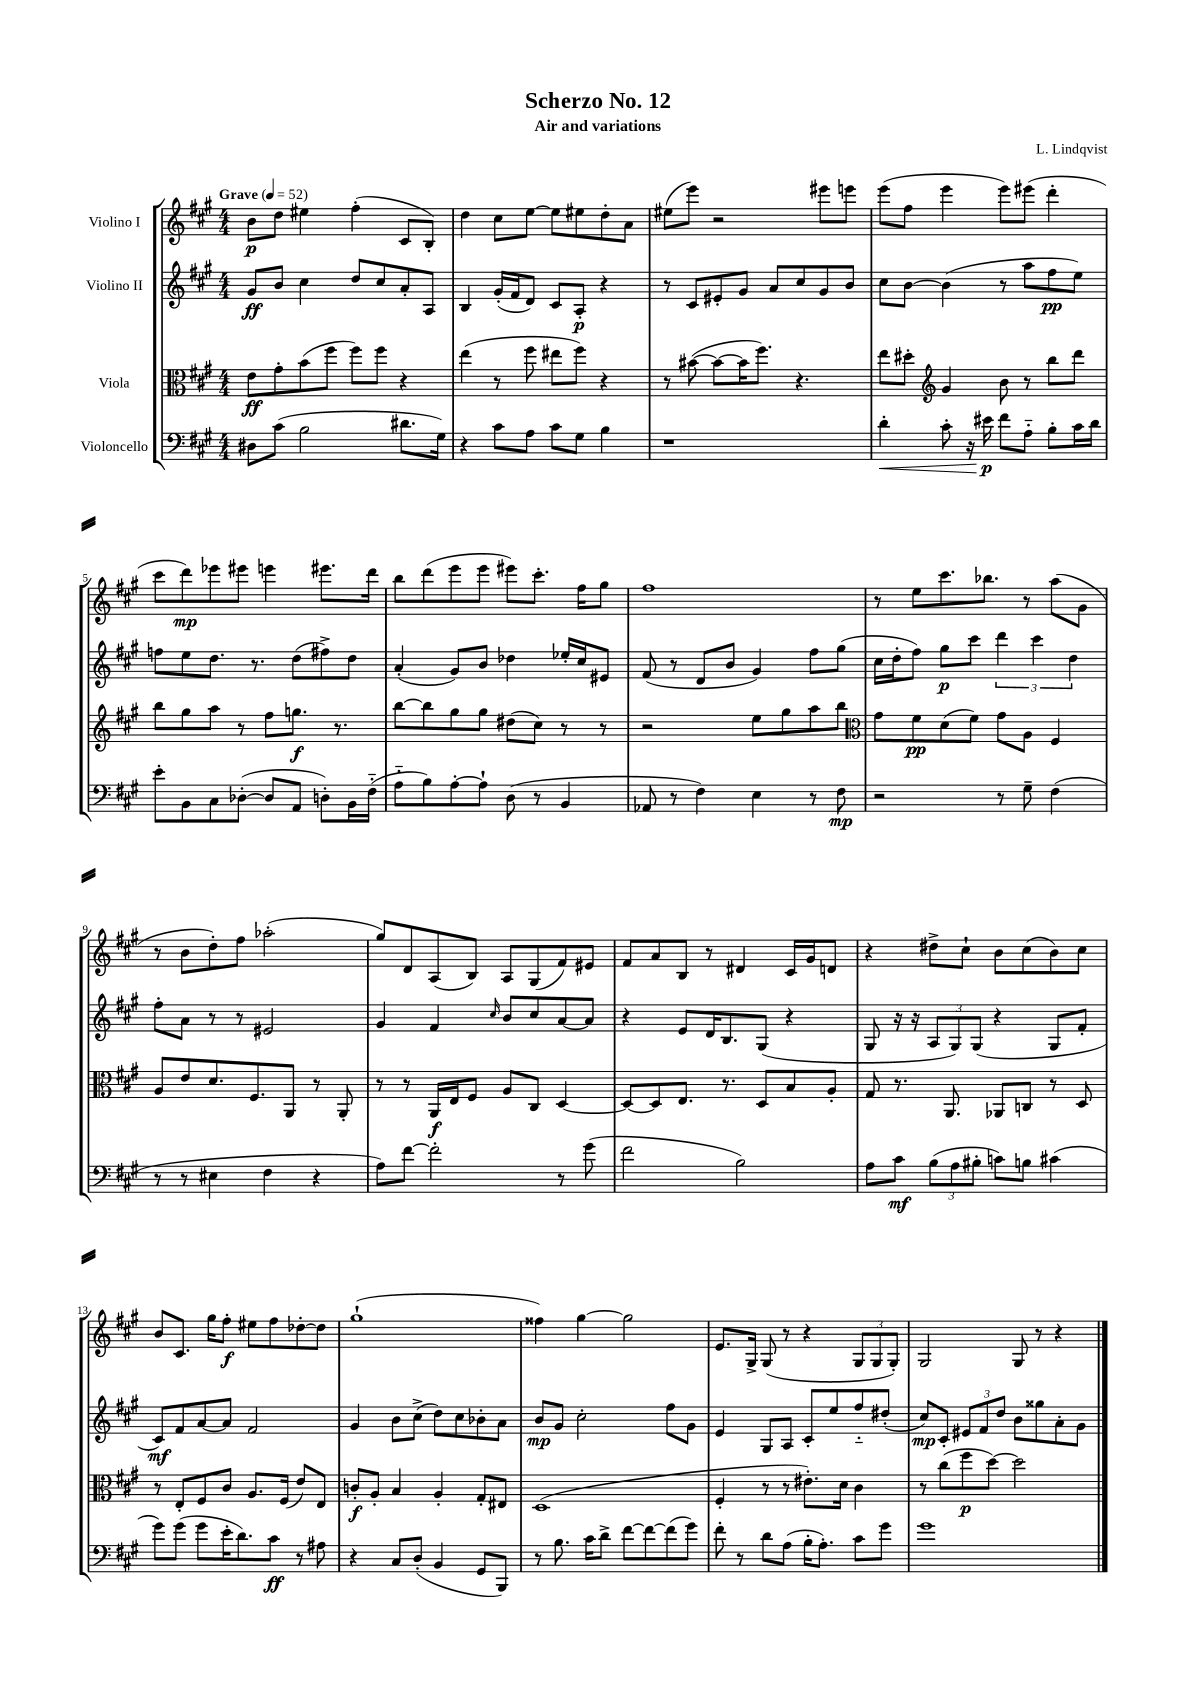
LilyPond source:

\header { title = "Scherzo No. 12" composer = "L. Lindqvist" subtitle = "Air and variations" }
<<
\new StaffGroup <<
\new Staff = "s0" \with { instrumentName = "Violino I" } {
    \clef treble \key a \major \numericTimeSignature \time 4/4 \tempo "Grave" 4 = 52
    b'8\p d''8 eis''4 fis''4-.( cis'8 b8-.) |
    d''4 cis''8 e''8~ e''8 eis''8 d''8-. a'8 |
    eis''8( e'''8) r2 eis'''8 e'''8 |
    e'''8( fis''8 e'''4 e'''8) eis'''8( d'''4-. |
    cis'''8 d'''8\mp) ees'''8 eis'''8 e'''4 eis'''8. d'''16 |
    b''8 d'''8( e'''8 e'''8 eis'''8) cis'''8.-. fis''16 gis''8 |
    fis''1 |
    r8 e''8 cis'''8. bes''8. r8 a''8( gis'8 |
    r8 b'8 d''8-.) fis''8 aes''2-.( |
    gis''8) d'8 a8( b8) a8 gis8( fis'8) eis'8 |
    fis'8 a'8 b8 r8 dis'4 cis'16 gis'16 d'8 |
    r4 dis''8-> cis''8-! b'8 cis''8( b'8) cis''8 |
    b'8 cis'8. gis''16 fis''8-.\f eis''8 fis''8 des''8~-. des''8 |
    gis''1-!( |
    fisis''4) gis''4~ gis''2 |
    e'8. gis16-> gis8( r8 r4 \tuplet 3/2 { gis8 gis8 gis8-.) } |
    gis2 gis8 r8 r4 \bar "|." |
}
\new Staff = "s1" \with { instrumentName = "Violino II" } {
    \clef treble \key a \major \numericTimeSignature \time 4/4
    gis'8\ff b'8 cis''4 d''8 cis''8 a'8-. a8 |
    b4 gis'16-.( fis'16 d'8) cis'8 a8-.\p r4 |
    r8 cis'8 eis'8-. gis'8 a'8 cis''8 gis'8 b'8 |
    cis''8 b'8~ b'4( r8 a''8 fis''8\pp e''8) |
    f''8 e''8 d''8. r8. d''8( fis''8->) d''8 |
    a'4-.( gis'8) b'8 des''4 ees''16-. cis''16 eis'8 |
    fis'8( r8 d'8 b'8 gis'4) fis''8 gis''8( |
    cis''16 d''16-. fis''8) gis''8\p cis'''8 \tuplet 3/2 { d'''4 cis'''4 d''4 } |
    fis''8-. a'8 r8 r8 eis'2 |
    gis'4 fis'4 \grace { cis''16 } b'8 cis''8 a'8~ a'8 |
    r4 e'8 d'16 b8. gis8( r4 |
    gis8 r16 r16 \tuplet 3/2 { a8 gis8) gis8( } r4 gis8 fis'8-. |
    cis'8\mf) fis'8 a'8~ a'8 fis'2 |
    gis'4 b'8 cis''8->( d''8) cis''8 bes'8-. a'8 |
    b'8\mp gis'8 cis''2-. fis''8 gis'8 |
    e'4 gis8 a8 cis'8-. e''8 fis''8-_ dis''8-.( |
    cis''8\mp) cis'8-. \tuplet 3/2 { eis'8 fis'8 d''8 } b'8 gisis''8 a'8-. gis'8 \bar "|." |
}
\new Staff = "s2" \with { instrumentName = "Viola" } {
    \clef alto \key a \major \numericTimeSignature \time 4/4
    e'8\ff gis'8-. b'8( fis''8 fis''8) fis''8 r4 |
    e''4( r8 fis''8 eis''8 fis''8) r4 |
    r8 bis'8~( bis'8~ bis'16 fis''8.) r4. |
    e''8 dis''8-. \clef treble gis'4 b'8 r8 b''8 d'''8 |
    b''8 gis''8 a''8 r8 fis''8 g''8.\f r8. |
    b''8~ b''8 gis''8 gis''8 dis''8( cis''8) r8 r8 |
    r2 e''8 gis''8 a''8 b''8 |
    \clef alto gis'8 fis'8\pp d'8( fis'8) gis'8 a8 fis4 |
    a8 e'8 d'8. fis8. a,8 r8 a,8-. |
    r8 r8 a,16\f e16 fis8 a8 cis8 d4~ |
    d8~ d8 e8. r8. d8 b8 a8-. |
    gis8 r8. a,8. aes,8 c8 r8 d8 |
    r8 e8-. fis8 cis'8 a8. fis16( e'8) e8 |
    c'8-.\f a8-. b4 a4-. gis8-. eis8 |
    d1( |
    fis4-. r8 r8 eis'8.-.) d'16 cis'4 |
    r8 cis''8( fis''8\p d''8~) d''2 \bar "|." |
}
\new Staff = "s3" \with { instrumentName = "Violoncello" } {
    \clef bass \key a \major \numericTimeSignature \time 4/4
    dis8 cis'8( b2 dis'8. gis16) |
    r4 cis'8 a8 cis'8 gis8 b4 |
    r1 |
    d'4-.\< cis'8-. r16 eis'16\p\! fis'8 a8-_ b8-. cis'16 d'16 |
    e'8-. b,8 cis8 des8~-.( des8 a,8 d8-.) b,16 fis16-_( |
    a8-_ b8) a8~-. a8-! d8( r8 b,4 |
    aes,8 r8 fis4) e4 r8 fis8\mp |
    r2 r8 gis8-- fis4( |
    r8 r8 eis4 fis4 r4 |
    a8) fis'8~ fis'2-. r8 gis'8( |
    fis'2 b2) |
    a8 cis'8\mf \tuplet 3/2 { b8( a8 bis8-. } c'8) b8 cis'4( |
    gis'8) gis'8( gis'8 e'16-. d'8.) cis'8\ff r8 ais8 |
    r4 cis8 d8-.( b,4 gis,8 b,,8) |
    r8 b8. cis'16 d'8-> fis'8~ fis'8~ fis'8( gis'8) |
    fis'8-. r8 d'8 a8( b16-. a8.-.) cis'8 gis'8 |
    gis'1 \bar "|." |
}
>>
>>
